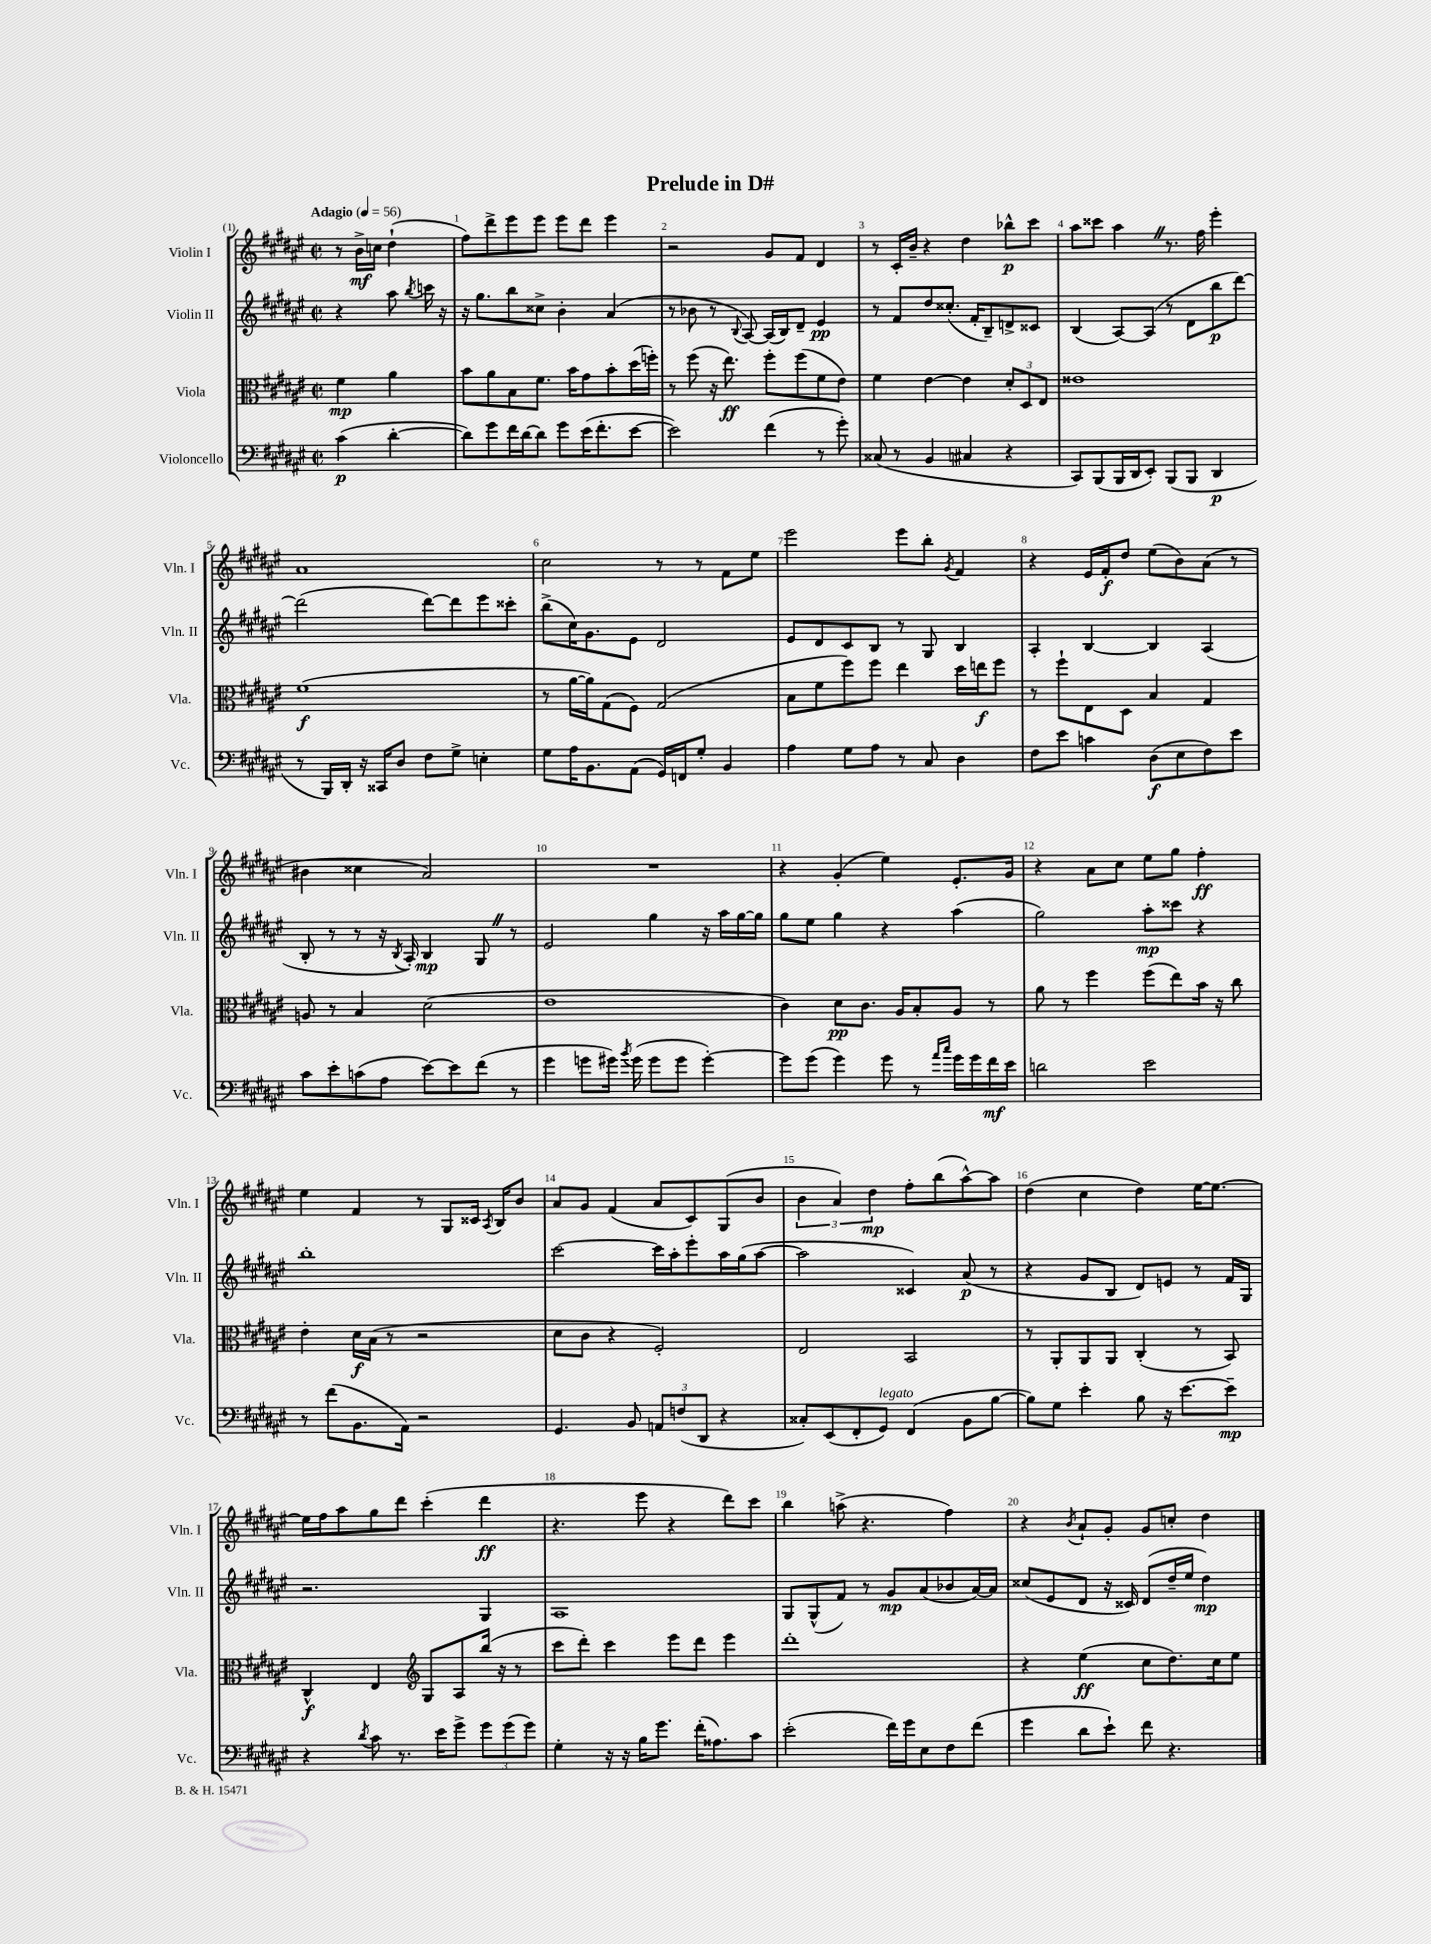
\header { title = "Prelude in D#" }
<<
\new StaffGroup <<
\new Staff = "s0" \with { instrumentName = "Violin I" shortInstrumentName = "Vln. I" } {
    \clef treble \key fis \major \defaultTimeSignature \time 2/2 \partial 2 \tempo "Adagio" 4 = 56
    \autoBeamOff r8 b'16[->\mf c''16] dis''4-!( |
    fis''8[) dis'''8-> eis'''8 eis'''8] eis'''8[ dis'''8] eis'''4 |
    r2 gis'8[ fis'8] dis'4 |
    r8 cis'16[-. b'16]-- r4 dis''4 bes''8[-^\p cis'''8] |
    ais''8[ cisis'''8] ais''4 \once \override BreathingSign.text = \markup { \musicglyph "scripts.caesura.straight" } \breathe r8. fis''16 eis'''4-. |
    ais'1 |
    cis''2 r8 r8 fis'8[ eis''8] |
    eis'''2 eis'''8[ b''8]-. \acciaccatura { gis'8 } fis'4 |
    r4 eis'16[ fis'16-.\f dis''8] eis''8[( b'8) ais'8]( r8 |
    bis'4 cisis''4 ais'2) |
    R1 |
    r4 gis'4-.( eis''4) eis'8.[-. gis'16] |
    r4 ais'8[ cis''8] eis''8[ gis''8] fis''4-.\ff |
    eis''4 fis'4 r8 gis8[ cisis'16] \acciaccatura { ais8 } b16[ b'8] |
    ais'8[ gis'8] fis'4( ais'8[ cis'8) gis8( b'8] |
    \tuplet 3/2 { b'4 ais'4) dis''4\mp } fis''8[-. b''8( ais''8~-^) ais''8] |
    dis''4( cis''4 dis''4) eis''16[~ eis''8.]~ |
    eis''16[ fis''16 ais''8 gis''8 dis'''8] cis'''4-.( dis'''4\ff |
    r4. eis'''8 r4 dis'''8[) cis'''8] |
    b''4 a''8->( r4. fis''4) |
    r4 \acciaccatura { b'8 } ais'8[-! gis'8]-. gis'8[ c''8]-. dis''4 \bar "|." |
}
\new Staff = "s1" \with { instrumentName = "Violin II" shortInstrumentName = "Vln. II" } {
    \clef treble \key fis \major \defaultTimeSignature \time 2/2 \partial 2
    \autoBeamOff r4 ais''8 \acciaccatura { b''8 } c'''16 r16 |
    r16 gis''8.[ b''8 cisis''8]-> b'4-. ais'4( |
    r8 bes'8 r8 \appoggiatura { b8 } ais8~) ais16[( b16) dis'8]-- eis'4\pp |
    r8 fis'8[ dis''8 cisis''8.]-.( fis'16[-. b8--) d'8-> cisis'8] |
    b4( ais8[~) ais8]( r8 dis'8[ b''8\p dis'''8]~) |
    dis'''2( dis'''8[~) dis'''8 eis'''8 cisis'''8]-. |
    b''8[->( cis''16) gis'8. eis'8] dis'2 |
    eis'8[ dis'8 cis'8 b8] r8 gis8 b4 |
    ais4-. b4~ b4 ais4( |
    b8-. r8 r8 r16 \acciaccatura { b8 } ais16-.) b4\mp gis8 \once \override BreathingSign.text = \markup { \musicglyph "scripts.caesura.straight" } \breathe r8 |
    eis'2 gis''4 r16 ais''16[ gis''16~ gis''16] |
    gis''8[ eis''8] gis''4 r4 ais''4( |
    gis''2) ais''8[-.\mp cisis'''8] r4 |
    b''1-. |
    cis'''2~ cis'''16[ ais''16-. eis'''8-. ais''16 gis''16( ais''8]~ |
    ais''2 cisis'4) ais'8\p( r8 |
    r4 gis'8[ b8] dis'8[) e'8] r8 fis'16[ gis16] |
    r2. gis4 |
    ais1 |
    gis8[ gis8-^( fis'8]) r8 gis'8[\mp ais'8( bes'8 ais'16~) ais'16] |
    cisis''8[( eis'8 dis'8] r16 cisis'16) dis'8[( dis''16-- eis''16] dis''4\mp) \bar "|." |
}
\new Staff = "s2" \with { instrumentName = "Viola" shortInstrumentName = "Vla." } {
    \clef alto \key fis \major \defaultTimeSignature \time 2/2 \partial 2
    \autoBeamOff fis'4\mp ais'4 |
    b'8[ ais'8 b8 fis'8.] b'16[ gis'8 b'8-. dis''16( f''16]-.) |
    r8 fis''8( r16 eis''8.\ff) fis''8[-. fis''8( fis'8 eis'8]) |
    fis'4 eis'4~ eis'4 \tuplet 3/2 { dis'8[-. dis8 eis8] } |
    eisis'1 |
    fis'1\f( |
    r8 ais'16[~ ais'16) gis8( fis8]) gis2( |
    b8[ fis'8 fis''8) fis''8] eis''4 dis''16[ e''16\f fis''8] |
    r8 fis''8[-! eis8 dis8] b4 gis4 |
    a8 r8 b4 dis'2( |
    eis'1 |
    cis'4) dis'8[\pp cis'8.] ais16[ b8-. ais8] r8 |
    ais'8 r8 fis''4 fis''8[( eis''8) b'16] r16 cis''8 |
    eis'4-. dis'16[\f b16]( r8 r2 |
    dis'8[ cis'8] r4 fis2-.) |
    eis2 b,2 |
    r8 ais,8[-. ais,8 ais,8] cis4-.( r8 b,8) |
    cis4-^\f eis4 \clef treble gis8[ ais8 b''16]( r16 r8 |
    cis'''8[ dis'''8]-.) cis'''4 eis'''8[ dis'''8] eis'''4 |
    dis'''1-. |
    r4 eis''4\ff( cis''8[ dis''8.) cis''16 eis''8] \bar "|." |
}
\new Staff = "s3" \with { instrumentName = "Violoncello" shortInstrumentName = "Vc." } {
    \clef bass \key fis \major \defaultTimeSignature \time 2/2 \partial 2
    \autoBeamOff cis'4\p( dis'4~-. |
    dis'8[) gis'8 fis'16 dis'16~ dis'8] gis'8[ eis'16( fis'8.-. eis'8]~ |
    eis'2) fis'4( r8 gis'8-.) |
    cisis8( r8 b,4 cis4 r4 |
    cis,8[) b,,8( b,,16 dis,16 eis,8]-.) b,,8[( b,,8] dis,4\p |
    r8 b,,16[) dis,16]-. r16 cisis,16[ dis8] fis8[ gis8]-> e4-. |
    gis8[ ais16 b,8. ais,8]( gis,16[) f,16 gis8]-. b,4 |
    ais4 gis8[ ais8] r8 cis8 dis4 |
    fis8[ eis'8] c'4 dis8[\f( eis8 fis8) eis'8] |
    cis'8[ eis'8-. c'8( ais8] eis'8[~) eis'8 fis'8]( r8 |
    gis'4 g'8[ gis'16]) \acciaccatura { b'8 } gis'16( gis'8[ gis'8] gis'4~-.) |
    gis'8[ gis'8]( gis'4) gis'8 r8 \grace { ais'16[ cis''16] } gis'16[ gis'16 fis'16\mf eis'16] |
    d'2 eis'2 |
    r8 fis'8[( b,8. ais,16]) r2 |
    gis,4. b,8 \tuplet 3/2 { a,8[ f8( dis,8] } r4 |
    cisis8[-.) eis,8( fis,8-. gis,8]^\markup { \italic "legato" }) fis,4( b,8[ b8]~ |
    b8[) gis8] eis'4-. b8 r16 eis'8.[~ eis'8]--\mp |
    r4 \acciaccatura { dis'8 } cis'8 r8. eis'16[ gis'8]-> \tuplet 3/2 { gis'8[ gis'8( gis'8]) } |
    gis4-. r16 r16 b16[ gis'8.] fis'16[-.( aisis8.) cis'8] |
    eis'2-.( fis'16[) gis'16 eis8 fis8 fis'8]( |
    gis'4 dis'8[ eis'8]-!) fis'8 r4. \bar "|." |
}
>>
>>
\layout { \context { \Score \override BarNumber.break-visibility = ##(#f #t #t) barNumberVisibility = #all-bar-numbers-visible } }
